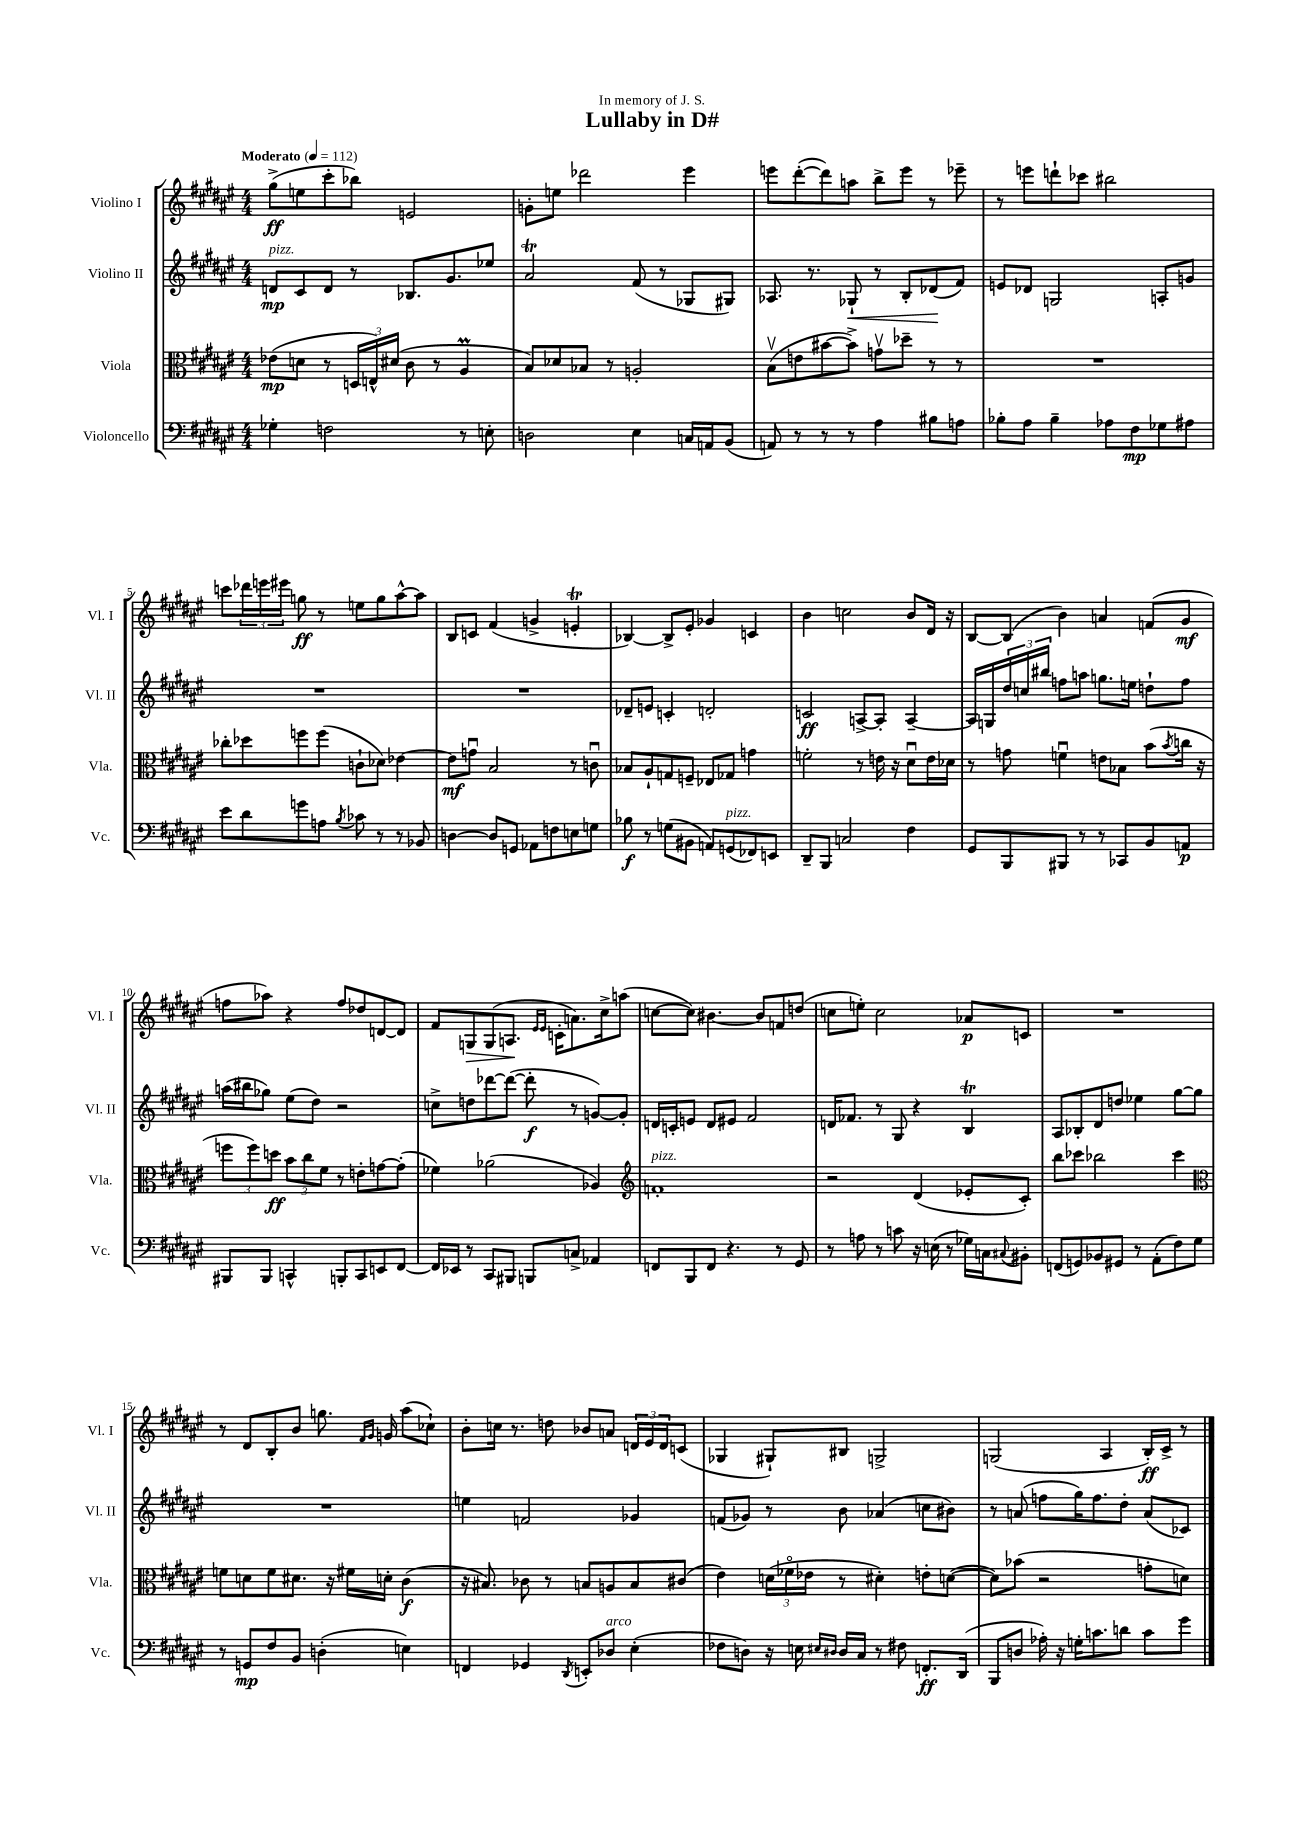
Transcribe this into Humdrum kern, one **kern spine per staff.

**kern	**dynam	**kern	**dynam	**kern	**dynam	**kern	**dynam
*part4	*part4	*part3	*part3	*part2	*part2	*part1	*part1
*staff4	*staff4	*staff3	*staff3	*staff2	*staff2	*staff1	*staff1
*I"Violoncello	*	*I"Viola	*	*I"Violino II	*	*I"Violino I	*
*I'Vc.	*	*I'Vla.	*	*I'Vl. II	*	*I'Vl. I	*
*clefF4	*	*clefC3	*	*clefG2	*	*clefG2	*
*k[f#c#g#d#a#e#]	*	*k[f#c#g#d#a#e#]	*	*k[f#c#g#d#a#e#]	*	*k[f#c#g#d#a#e#]	*
*M4/4	*	*M4/4	*	*M4/4	*	*M4/4	*
*MM112	*	*MM112	*	*MM112	*	*MM112	*
=1	=1	=1	=1	=1	=1	=1	=1
!	!	!	!	!	!	!LO:TX:a:B:t=Moderato	!
!	!	!	!	!LO:TX:a:i:t=pizz.	!	!	!
4G-X'\	.	(8e-X\L	mp	8dn/L	mp	(8gg#^\L	ff
.	.	8dn\J	.	8c#/	.	8een\	.
2Fn\	.	8r	.	8d/J	.	8ccc#'\	.
.	.	24Dn/LL	.	8r	.	8bb-X\J)	.
.	.	24En^^/)	.	.	.	.	.
.	.	(24d#X/JJ	.	.	.	.	.
.	.	8c#\	.	8.B-X/L	.	2en/	.
.	.	8r	.	.	.	.	.
.	.	.	.	8.g#/	.	.	.
8r	.	4A#m/	.	.	.	.	.
8En'\	.	.	.	8ee-X/J	.	.	.
=2	=2	=2	=2	=2	=2	=2	=2
2Dn\	.	8B/L)	.	2a#t/	.	8gn'\L	.
.	.	8d-X/	.	.	.	8een\J	.
.	.	8B-X/J	.	.	.	2ddd-X\	.
.	.	8r	.	.	.	.	.
4E#\	.	2An'/	.	(8f#/	.	.	.
.	.	.	.	8r	.	.	.
16Cn/LL	.	.	.	8G-X/L	.	4eee#\	.
16AAn/J	.	.	.	.	.	.	.
(8BB/J	.	.	.	8G#X/J)	.	.	.
=3	=3	=3	=3	=3	=3	=3	=3
8AAn/)	.	(8Bv\L	.	8.A-X/	.	8eeen\L	.
8r	.	8en\	.	.	.	([8ddd#'\	.
.	.	.	.	8.r	.	.	.
8r	.	[8b#X\	.	.	.	8ddd#\])	.
!	!	!	!	!	!LO:HP:b	!	!
8r	.	8b#^\J])	.	8G-X`/	<	8aan\J	.
4A#\	.	8gnv\L	.	8r	.	8bb^\L	.
.	.	8dd-X~\J	.	8B'/L	.	8eee\J	.
8B#X\L	.	8r	.	(8d-X/	.	8r	.
8An\J	.	8r	.	8f#/J)	[	8eee-X~\	.
=4	=4	=4	=4	=4	=4	=4	=4
8B-X'\L	.	1r	.	8en/L	.	8r	.
8A#\J	.	.	.	8d-X/J	.	8eeen\L	.
4B-~\	.	.	.	2Gn/	.	8dddn`\	.
.	.	.	.	.	.	8ccc-X\J	.
8A-X\L	.	.	.	.	.	2bb#X\	.
8F#\	mp	.	.	.	.	.	.
8G-X\	.	.	.	8An'/L	.	.	.
8A#X\J	.	.	.	8gn/J	.	.	.
!!LO:LB:g=z
=5	=5	=5	=5	=5	=5	=5	=5
8e#\L	.	8cc-X'\L	.	1r	.	8cccn\L	.
8d#\	.	8dd-X\	.	.	.	24ddd-X\L	.
.	.	.	.	.	.	24eeen\	.
.	.	.	.	.	.	24eee#X\JJ	.
8gn\	.	8ffn\	.	.	.	8ggn\	ff
8An\J	.	(8ff\J	.	.	.	8r	.
8qB/	.	.	.	.	.	.	.
8c-X\	.	8cn`\L	.	.	.	8een\L	.
8r	.	8d-X\J)	.	.	.	8gg\	.
8r	.	[4e-X\	.	.	.	[8aa#^^\	.
8BB-X/	.	.	.	.	.	8aa#\J]	.
=6	=6	=6	=6	=6	=6	=6	=6
[4Dn\	.	8e-\L]	mf	1r	.	8B/L	.
.	.	8gnu\J	.	.	.	8cn/J	.
8D/L]	.	2B/	.	.	.	(4f#/	.
8GGn/J	.	.	.	.	.	.	.
8AA-X\L	.	.	.	.	.	4gn^/	.
8Fn\	.	.	.	.	.	.	.
8En\	.	8r	.	.	.	4enT'/	.
8Gn\J	.	8cnu\	.	.	.	.	.
=7	=7	=7	=7	=7	=7	=7	=7
8B-X\	f	8B-X/L	.	8d-X~/L	.	[4B-X/)	.
8r	.	8A#`/	.	8en/J	.	.	.
(8Gn\L	.	8Gn/	.	4cn'/	.	8B-^/L]	.
8BB#X\J	.	8Fn~/J	.	.	.	8e#'/J	.
8AAn/L)	.	8E-X/L	.	2dn'/	.	4g-X/	.
!LO:TX:a:i:t=pizz.	!	!	!	!	!	!	!
(8GGn/	.	8G-X/J	.	.	.	.	.
8FF-X/)	.	4gn\	.	.	.	4cn/	.
8EEn/J	.	.	.	.	.	.	.
=8	=8	=8	=8	=8	=8	=8	=8
8DD#~/L	.	2fn'\	.	2cn/	ff	4b\	.
8BBB/J	.	.	.	.	.	.	.
2Cn/	.	.	.	.	.	2ccn\	.
.	.	8r	.	[8An^/L	.	.	.
.	.	16en\	.	8A'/J]	.	.	.
.	.	16r	.	.	.	.	.
4F#\	.	8d#u\L	.	[4A~/	.	8b/L	.
.	.	16e\L	.	.	.	16d#/Jk	.
.	.	16d-X\JJ	.	.	.	16r	.
=9	=9	=9	=9	=9	=9	=9	=9
8GG#/L	.	8r	.	16A/LL]	.	[8B/L	.
.	.	.	.	16Gn/	.	.	.
8BBB/	.	8gn\	.	24dd#/	.	(8B/J]	.
.	.	.	.	24ccn/	.	.	.
.	.	.	.	24bb#X/JJ	.	.	.
8BBB#X/J	.	4fnu\	.	8ffn\L	.	4b\)	.
8r	.	.	.	8aan\J	.	.	.
8r	.	8en\L	.	8.ggn\L	.	4an/	.
8CC-X/L	.	8B-X\J	.	.	.	.	.
.	.	.	.	16een\Jk	.	.	.
8BB/	.	(8b\L	.	8ddn`\L	.	(8fn/L	.
.	.	8qb/	.	.	.	.	.
8AAn/J	p	16ccn\Jk	.	8ff\J	.	8g#/J	mf
.	.	16r	.	.	.	.	.
!!LO:LB:g=z
=10	=10	=10	=10	=10	=10	=10	=10
8BBB#X/L	.	12ffn\L	.	(16aan\LL	.	8ffn\L	.
.	.	.	.	16bb#X\J	.	.	.
.	.	12ff\)	.	.	.	.	.
8BBB#/J	.	.	.	8gg-X\J)	.	8aa-X\J)	.
.	.	12ddn\J	ff	.	.	.	.
4CCn^^/	.	12b\L	.	(8ee#\L	.	4r	.
.	.	12cc#\	.	.	.	.	.
.	.	.	.	8dd#\J)	.	.	.
.	.	12f#\J	.	.	.	.	.
8BBBn'/L	.	8r	.	2r	.	8ff/L	.
8CC/	.	8en'\L	.	.	.	8dd-X/	.
8EEn/	.	[8gn\	.	.	.	[8dn/	.
[8FF#/J	.	(8g'\J]	.	.	.	8d/J]	.
=11	=11	=11	=11	=11	=11	=11	=11
16FF#/LL]	.	4f-X\)	.	8ccn^\L	.	8f#/L	.
16EE-X/JJ	.	.	.	.	.	.	.
!	!	!	!	!	!	!	!LO:HP:b
8r	.	.	.	8ddn\	.	8Gn/	>
8CC#/L	.	(2a-X\	.	[8ddd-X\	.	(8G/	.
8BBB#X/J	.	.	.	(8ddd-\J_	.	8.An/J	.
8BBBn/L	.	.	.	8ddd-'\]	f	.	.
.	.	.	.	.	.	16qqe#/LL	.
.	.	.	.	.	.	16qqe#/JJ	.
.	.	.	.	.	.	16cn'\KL	]
8Cn^/J	.	.	.	8r	.	8.an\)	.
4AA-X/	.	4A-X/)	.	[8gn/L)	.	.	.
.	.	.	.	.	.	16cc#^\k	.
.	.	.	.	8g'/J]	.	(8aan\J	.
=12	=12	=12	=12	=12	=12	=12	=12
*	*	*clefG2	*	*	*	*	*
!	!	!LO:TX:a:i:t=pizz.	!	!	!	!	!
8FFn/L	.	1fn'	.	16dn/LL	.	[8ccn\L	.
.	.	.	.	16cn'/J	.	.	.
8BBB/	.	.	.	8en/J	.	8cc\J])	.
8FF/J	.	.	.	8d/L	.	[4.b#X\	.
4.r	.	.	.	8e#X/J	.	.	.
.	.	.	.	2f#/	.	.	.
.	.	.	.	.	.	8b#/L]	.
8r	.	.	.	.	.	8fn/	.
8GG#/	.	.	.	.	.	(8ddn/J	.
=13	=13	=13	=13	=13	=13	=13	=13
8r	.	2r	.	16dn/KL	.	8ccn\L	.
.	.	.	.	8.f-X/J	.	.	.
8An\	.	.	.	.	.	8een'\J)	.
8r	.	.	.	8r	.	2cc\	.
8cn\	.	.	.	8G#/	.	.	.
16r	.	(4d#/	.	4r	.	.	.
(16En\	.	.	.	.	.	.	.
8r	.	.	.	.	.	.	.
16G-X\LL)	.	8e-X'/L	.	4BT/	.	8a-X/L	p
16Cn\J	.	.	.	.	.	.	.
8qqC#X/	.	.	.	.	.	.	.
8BB#X'\J	.	8c#'/J)	.	.	.	8cn/J	.
=14	=14	=14	=14	=14	=14	=14	=14
(8FFn/L	.	8bb\L	.	8A#/L	.	1r	.
8GGn/)	.	8ccc-X\J	.	8B-X'/	.	.	.
8BB-X/	.	2bb-X\	.	8d#/	.	.	.
8GG#X/J	.	.	.	8ddn/J	.	.	.
8r	.	.	.	4ee-X\	.	.	.
(8AA#'\L	.	.	.	.	.	.	.
8F#\)	.	4ccc-\	.	[8gg#\L	.	.	.
8G#\J	.	.	.	8gg#\J]	.	.	.
!!LO:LB:g=z
=15	=15	=15	=15	=15	=15	=15	=15
*	*	*clefC3	*	*	*	*	*
8r	.	8fn\L	.	1r	.	8r	.
8GGn/L	mp	8dn\	.	.	.	8d#/L	.
8F#/	.	8f\	.	.	.	8B'/	.
8BB/J	.	8.d#X\J	.	.	.	8b/J	.
(4Dn'\	.	.	.	.	.	8.ggn\	.
.	.	16r	.	.	.	.	.
.	.	16f#X\LL	.	.	.	.	.
.	.	.	.	.	.	16qqf#/LL	.
.	.	.	.	.	.	16qqg#/JJ	.
.	.	16dn'\JJ	.	.	.	16gn/	.
4En\)	.	(4c#\	f	.	.	(8aa#\L	.
.	.	.	.	.	.	8cc-X`\J)	.
=16	=16	=16	=16	=16	=16	=16	=16
4FFn/	.	16r	.	4een\	.	8b'\L	.
.	.	8.B#X/)	.	.	.	.	.
.	.	.	.	.	.	16ccn\Jk	.
.	.	.	.	.	.	8.r	.
4GG-X/	.	8c-X\	.	2fn/	.	.	.
.	.	8r	.	.	.	8ddn\	.
8qDD#/	.	.	.	.	.	.	.
8EEn'/L	.	8Bn/L	.	.	.	8b-X/L	.
!LO:TX:a:i:t=arco	!	!	!	!	!	!	!
8D-X/J	.	8An/	.	.	.	8an/J	.
(4E#'\	.	8B/	.	4g-X/	.	24dn/LL	.
.	.	.	.	.	.	24e#/	.
.	.	.	.	.	.	24d/J	.
.	.	(8c#X/J	.	.	.	(8cn/J	.
=17	=17	=17	=17	=17	=17	=17	=17
8F-X\L	.	4e#\)	.	(8fn/L	.	4G-X/	.
8Dn\J)	.	.	.	8g-X/J)	.	.	.
16r	.	(24dn\LL	.	8r	.	8G#X`/L)	.
.	.	24f-X\	.	.	.	.	.
16En\	.	.	.	.	.	.	.
.	.	24e-X\JJ	.	.	.	.	.
16qqE#X/LL	.	.	.	.	.	.	.
16qqD#X/JJ	.	.	.	.	.	.	.
16D#/LL	.	8r	.	8b\	.	8B#X/J	.
16C#/JJ	.	.	.	.	.	.	.
8r	.	4d#X'\)	.	(4a-X/	.	2Gn^/	.
8F#X\	.	.	.	.	.	.	.
8.FFn'/L	ff	8en'\L	.	8ccn\L	.	.	.
.	.	([8dn\J	.	8b#X\J)	.	.	.
(16DD#/Jk	.	.	.	.	.	.	.
=18	=18	=18	=18	=18	=18	=18	=18
8BBB/L	.	8d\L])	.	8r	.	(2Gn/	.
8Dn/J	.	(8b-X\J	.	(8an/	.	.	.
16A-X'\)	.	2r	.	8ffn\L	.	.	.
16r	.	.	.	.	.	.	.
16Gn'\KL	.	.	.	16gg#\K)	.	.	.
8.cn\	.	.	.	8.ff\	.	.	.
.	.	.	.	.	.	4A#/	.
8dn\J	.	.	.	8dd#'\J	.	.	.
8c\L	.	8gn'\L	.	(8a/L	.	16B'/LL)	ff
.	.	.	.	.	.	16c#^/JJ	.
8g#\J	.	8dn\J)	.	8c-X/J)	.	8r	.
==	==	==	==	==	==	==	==
*-	*-	*-	*-	*-	*-	*-	*-
